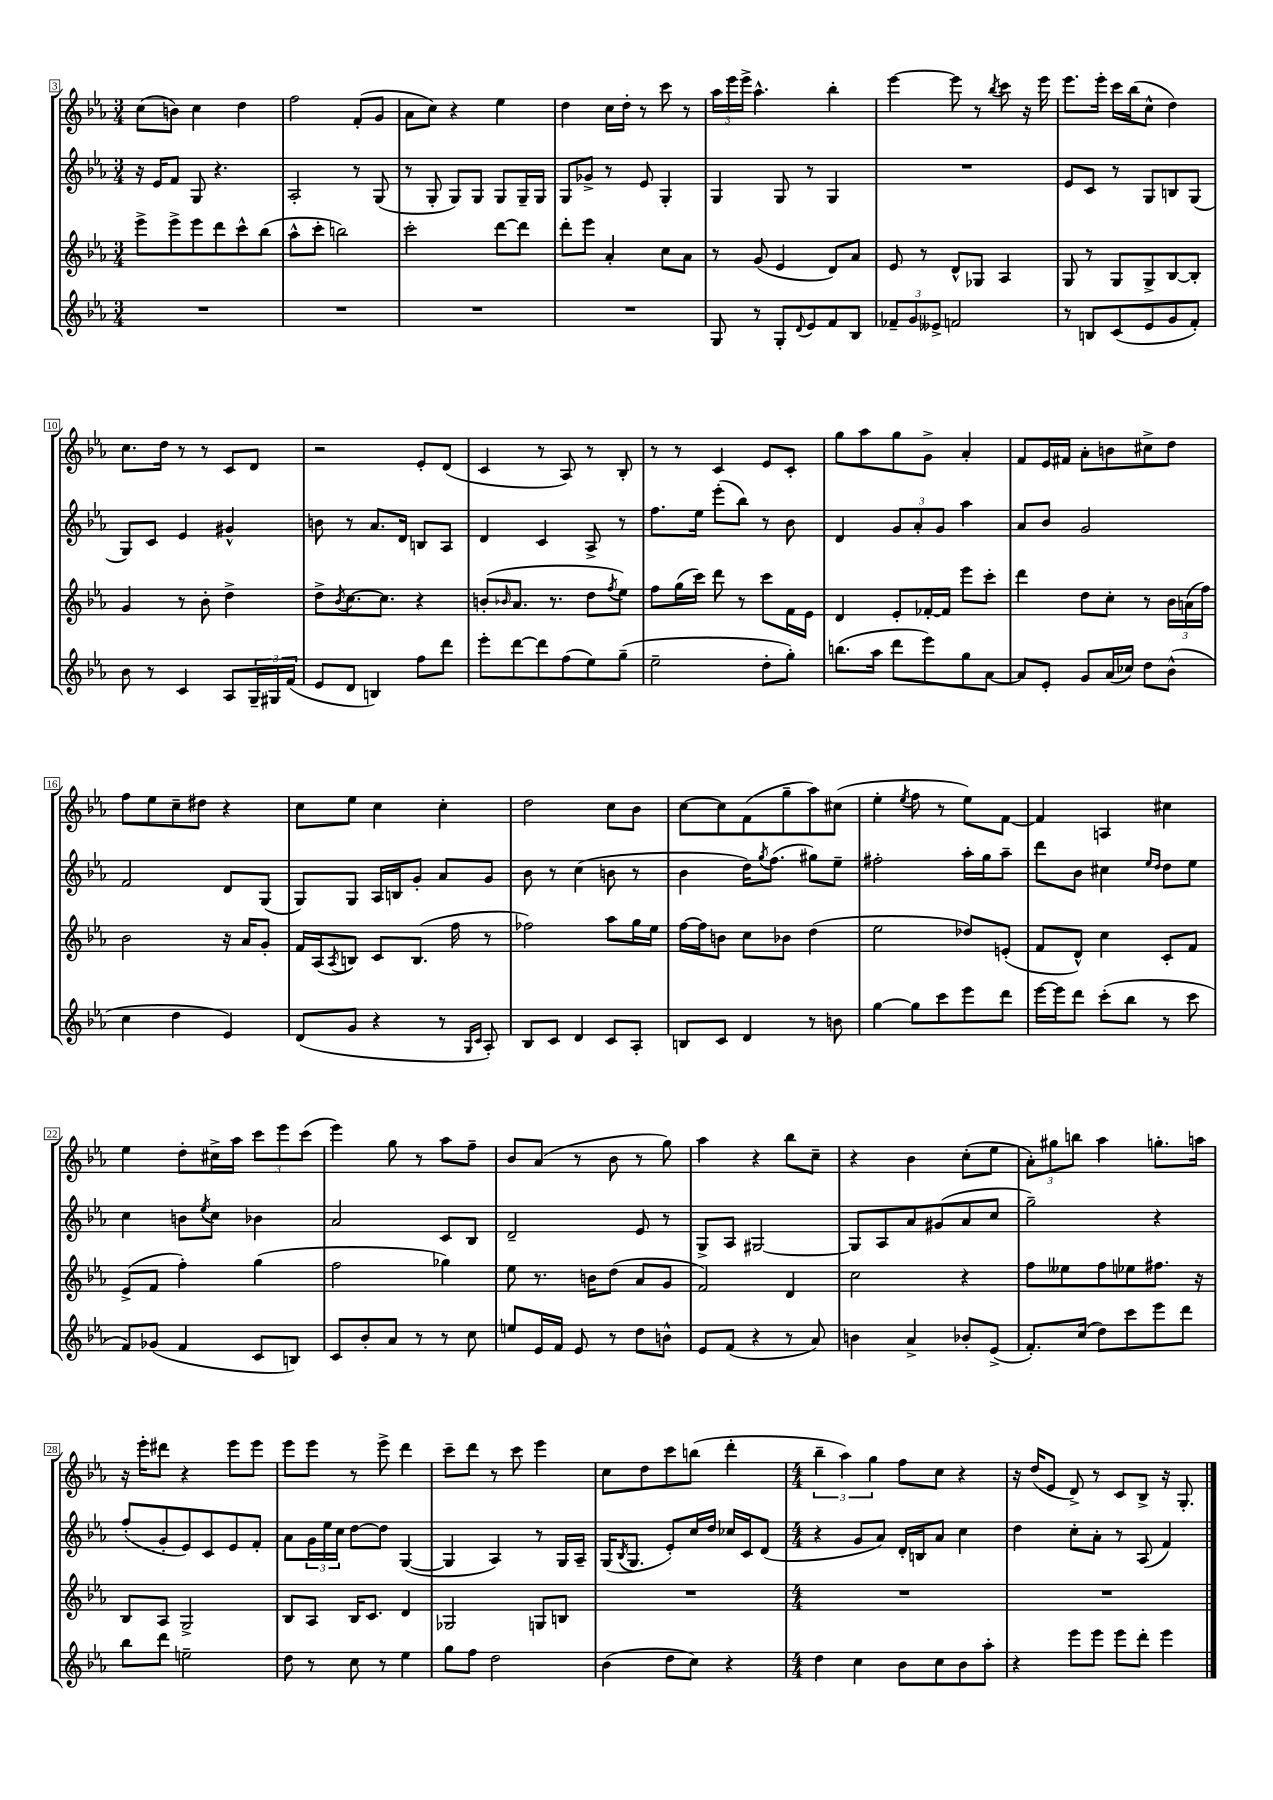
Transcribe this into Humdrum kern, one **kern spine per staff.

**kern	**kern	**kern	**kern
*staff4	*staff3	*staff2	*staff1
*clefG2	*clefG2	*clefG2	*clefG2
*k[b-e-a-]	*k[b-e-a-]	*k[b-e-a-]	*k[b-e-a-]
*M3/4	*M3/4	*M3/4	*M3/4
2.r	8eee-^	16r	(8cc
.	.	16e-	.
.	8eee-^	8f	8b)
.	8eee-	8G	4cc
.	8ddd	4.r	.
.	8ccc^^	.	4dd
.	(8bb-	.	.
=	=	=	=
2.r	8aa-^^	2A-'	2ff
.	8ccc'	.	.
.	2bb)	.	.
.	.	8r	(8f'
.	.	(8G	8g
=	=	=	=
2.r	2ccc'	8r	8a-
.	.	8G'	8cc)
.	.	8G)	4r
.	.	8G	.
.	[8ddd	8G	4ee-
.	8ddd]	16G~	.
.	.	16G	.
=	=	=	=
2.r	8ddd'	8G	4dd
.	8eee-	8g-^	.
.	4a-'	8r	16cc
.	.	.	16dd'
.	.	8e-	8r
.	8cc	4G'	8ccc
.	8a-	.	8r
=	=	=	=
8G	8r	4G	24aa-
.	.	.	24eee-
.	.	.	24eee-^
8r	(8g	.	4.aa-^^
8G'	4e-	8G	.
8qqd	.	.	.
8e-	.	8r	.
8f	8d)	4G	4bb-'
8B-	8a-	.	.
=	=	=	=
12f-~	8e-	2.r	[4eee-
12g	.	.	.
.	8r	.	.
12e--^	.	.	.
2f	8d^^	.	8eee-]
.	8G-	.	8r
.	.	.	8qbb-
.	4A-	.	8ccc
.	.	.	16r
.	.	.	16eee-
=	=	=	=
8r	8G	8e-	8.eee-
8B	8r	8c	.
.	.	.	16eee-'
(8c	8G	8r	16ccc
.	.	.	(16bb-
8e-	8G^	8G	8cc^^
8g	[8B-	8B	4dd)
8f')	8B-']	(8G	.
=	=	=	=
8b-	4g	8G)	8.cc
8r	.	8c	.
.	.	.	16dd
4c	8r	4e-	8r
.	8b-'	.	8r
8A-	4dd^	4g#^^	8c
24G~	.	.	8d
24G#	.	.	.
(24f	.	.	.
=	=	=	=
8e-	8dd^	8b	2r
.	8qb-	.	.
8d	[8.cc	8r	.
4B)	.	8.a-	.
.	8.cc]	.	.
.	.	16d	.
8ff	4r	8B	8e-'
8ddd	.	8A-	(8d
=	=	=	=
8eee-'	(8b'	4d	4c
.	16qqb-	.	.
[8ddd	8.a-	.	.
8ddd]	.	4c	8r
.	8.r	.	.
(8ff	.	.	8A-)
8ee-)	8dd	8A-^	8r
.	8qff	.	.
(8gg~	8ee-)	8r	8B-'
=	=	=	=
2ee-~	8ff	8.ff	8r
.	(16gg	.	8r
.	16ccc)	16ee-	.
.	8ddd	(8eee-'	4c
.	8r	8bb-)	.
8dd'	8ccc	8r	8e-
8gg')	16f	8b-	8c'
.	16e-	.	.
=	=	=	=
(8.bb	4d	4d	8gg
.	.	.	8aa-
16aa-	.	.	.
8ddd	8e-'	12g	8gg
.	.	12a-'	.
8eee-)	[16f-'	.	8g^
.	.	12g	.
.	16f-]	.	.
8gg	8eee-	4aa-	4a-'
[8a-	8ccc'	.	.
=	=	=	=
8a-]	4ddd	8a-	8f
8e-'	.	8b-	16e-
.	.	.	16f#
8g	8dd	2g	8a-'
(16a-	8cc'	.	8b
16cc-)	.	.	.
8dd	8r	.	8cc#^
(8b-^^	24b-	.	8dd
.	(24a	.	.
.	24ff)	.	.
=	=	=	=
4cc	2b-	2f	8ff
.	.	.	8ee-
4dd	.	.	8cc~
.	.	.	8dd#
4e-)	16r	8d	4r
.	16a-	.	.
.	8g'	(8G	.
=	=	=	=
(8d	16f	8G)	8cc
.	(16A-	.	.
.	8qA-	.	.
8g	8B)	8G	8ee-
4r	8c	16A-	4cc
.	.	16B	.
.	(8.B	8g'	.
8r	.	8a-	4cc'
.	16ff	.	.
16qqG	.	.	.
16qqc	.	.	.
8A-')	8r	8g	.
=	=	=	=
8B-	2ff-)	8b-	2dd
8c	.	8r	.
4d	.	(4cc	.
8c	8aa-	8b	8cc
8A-'	16gg	8r	8b-
.	16ee-	.	.
=	=	=	=
8B	[16ff	4b-	[8cc
.	16ff]	.	.
8c	8b	.	8cc]
4d	8cc	16dd)	(8f
.	.	8qgg	.
.	.	(8.ff	.
.	8b-	.	8gg~
8r	(4dd	8gg#)	8aa-)
8b	.	8ee-~	(8cc#
=	=	=	=
[4gg	2ee-	2ff#'	4ee-'
.	.	.	8qee-
8gg]	.	.	8ff
8ccc	.	.	8r
8eee-	8dd-)	16aa-'	8ee-)
.	.	16gg	.
8ddd	(8e'	8aa-~	[8f
=	=	=	=
[16eee-	8f	8ddd	4f]
16eee-]	.	.	.
8ddd	8d^^)	8b-	.
(8ccc'	4cc	4cc#	4A
8bb-	.	.	.
.	.	16qqee-	.
.	.	16qqdd	.
8r	8c'	8dd	4cc#
8ccc	8f	8ee-	.
=	=	=	=
8f)	(8e-^	4cc	4ee-
(8g-	8f	.	.
4f	4ff')	8b	8dd'
.	.	8qee-	.
.	.	8cc	16cc#^
.	.	.	16aa-
8c	(4gg	4b-	12ccc
.	.	.	12eee-
8B)	.	.	.
.	.	.	(12ccc
=	=	=	=
8c	2ff	2a-	4eee-)
8b-'	.	.	.
8a-	.	.	8gg
8r	.	.	8r
8r	4gg-)	8c	8aa-
8cc	.	8B-	8ff~
=	=	=	=
8ee	8ee-	2d~	8b-
16e-	8.r	.	(8a-
16f	.	.	.
8e-	.	.	8r
.	16b	.	.
8r	(8dd	.	8b-
8dd	8a-	8e-	8r
8b^^	8g	8r	8gg)
=	=	=	=
8e-	2f)	8G^	4aa-
(8f	.	8A-	.
4r	.	[2G#	4r
8r	4d	.	8bb-
8a-)	.	.	8cc~
=	=	=	=
4b	2cc	8G#]	4r
.	.	8A-	.
4a-^	.	8a-	4b-
.	.	(8g#	.
8b-'	4r	8a-	(8cc'
(8e-^	.	8cc	8ee-
=	=	=	=
8.f')	8ff	2gg~)	12a-')
.	.	.	12gg#
.	8ee--	.	.
.	.	.	12bb
(16cc	.	.	.
8dd)	8ff	.	4aa-
8ccc	8ee-	.	.
8eee-	8.ff#	4r	8.gg'
8ddd	.	.	.
.	16r	.	16aa
=	=	=	=
8bb-	8B-	(8ff'	16r
.	.	.	16eee-'
8ddd	8A-	8g'	8ddd#
2ee~	2G^	8e-)	4r
.	.	8c	.
.	.	8e-	8eee-
.	.	8f'	8eee-
=	=	=	=
8dd	8B-	8a-	8eee-
8r	8A-	24g	8eee-
.	.	24ee-	.
.	.	24cc	.
8cc	16B-	[8dd	8r
.	8.c	.	.
8r	.	8dd]	8eee-^
4ee-	4d	([4G	4ddd
=	=	=	=
8gg	2G-	4G]	8ccc~
8ff	.	.	8ddd
2dd	.	4A-)	8r
.	.	.	8ccc
.	8G	8r	4eee-
.	8B	16G	.
.	.	16A-~	.
=	=	=	=
(4b-	2.r	(16G	8cc
.	.	8qB-	.
.	.	8.G	.
.	.	.	8dd
8dd	.	8e-')	8ccc
8cc)	.	16cc	(8bb
.	.	16dd	.
4r	.	16cc-	4ddd'
.	.	16c	.
.	.	(8d	.
=	=	=	=
*M4/4	*M4/4	*M4/4	*M4/4
4dd	1r	4r	6bb-~
.	.	.	6aa-)
4cc	.	8g	.
.	.	.	6gg
.	.	8a-)	.
8b-	.	16d'	8ff
.	.	16B	.
8cc	.	8a-	8cc
8b-	.	4cc	4r
8aa-'	.	.	.
=	=	=	=
4r	1r	4dd	16r
.	.	.	(16dd
.	.	.	8e-
8eee-	.	8cc'	8d^)
8eee-	.	8a-'	8r
8eee-	.	8r	8c
8ddd'	.	(8A-	8B-^
4eee-	.	4f)	16r
.	.	.	8.G'
==	==	==	==
*-	*-	*-	*-
